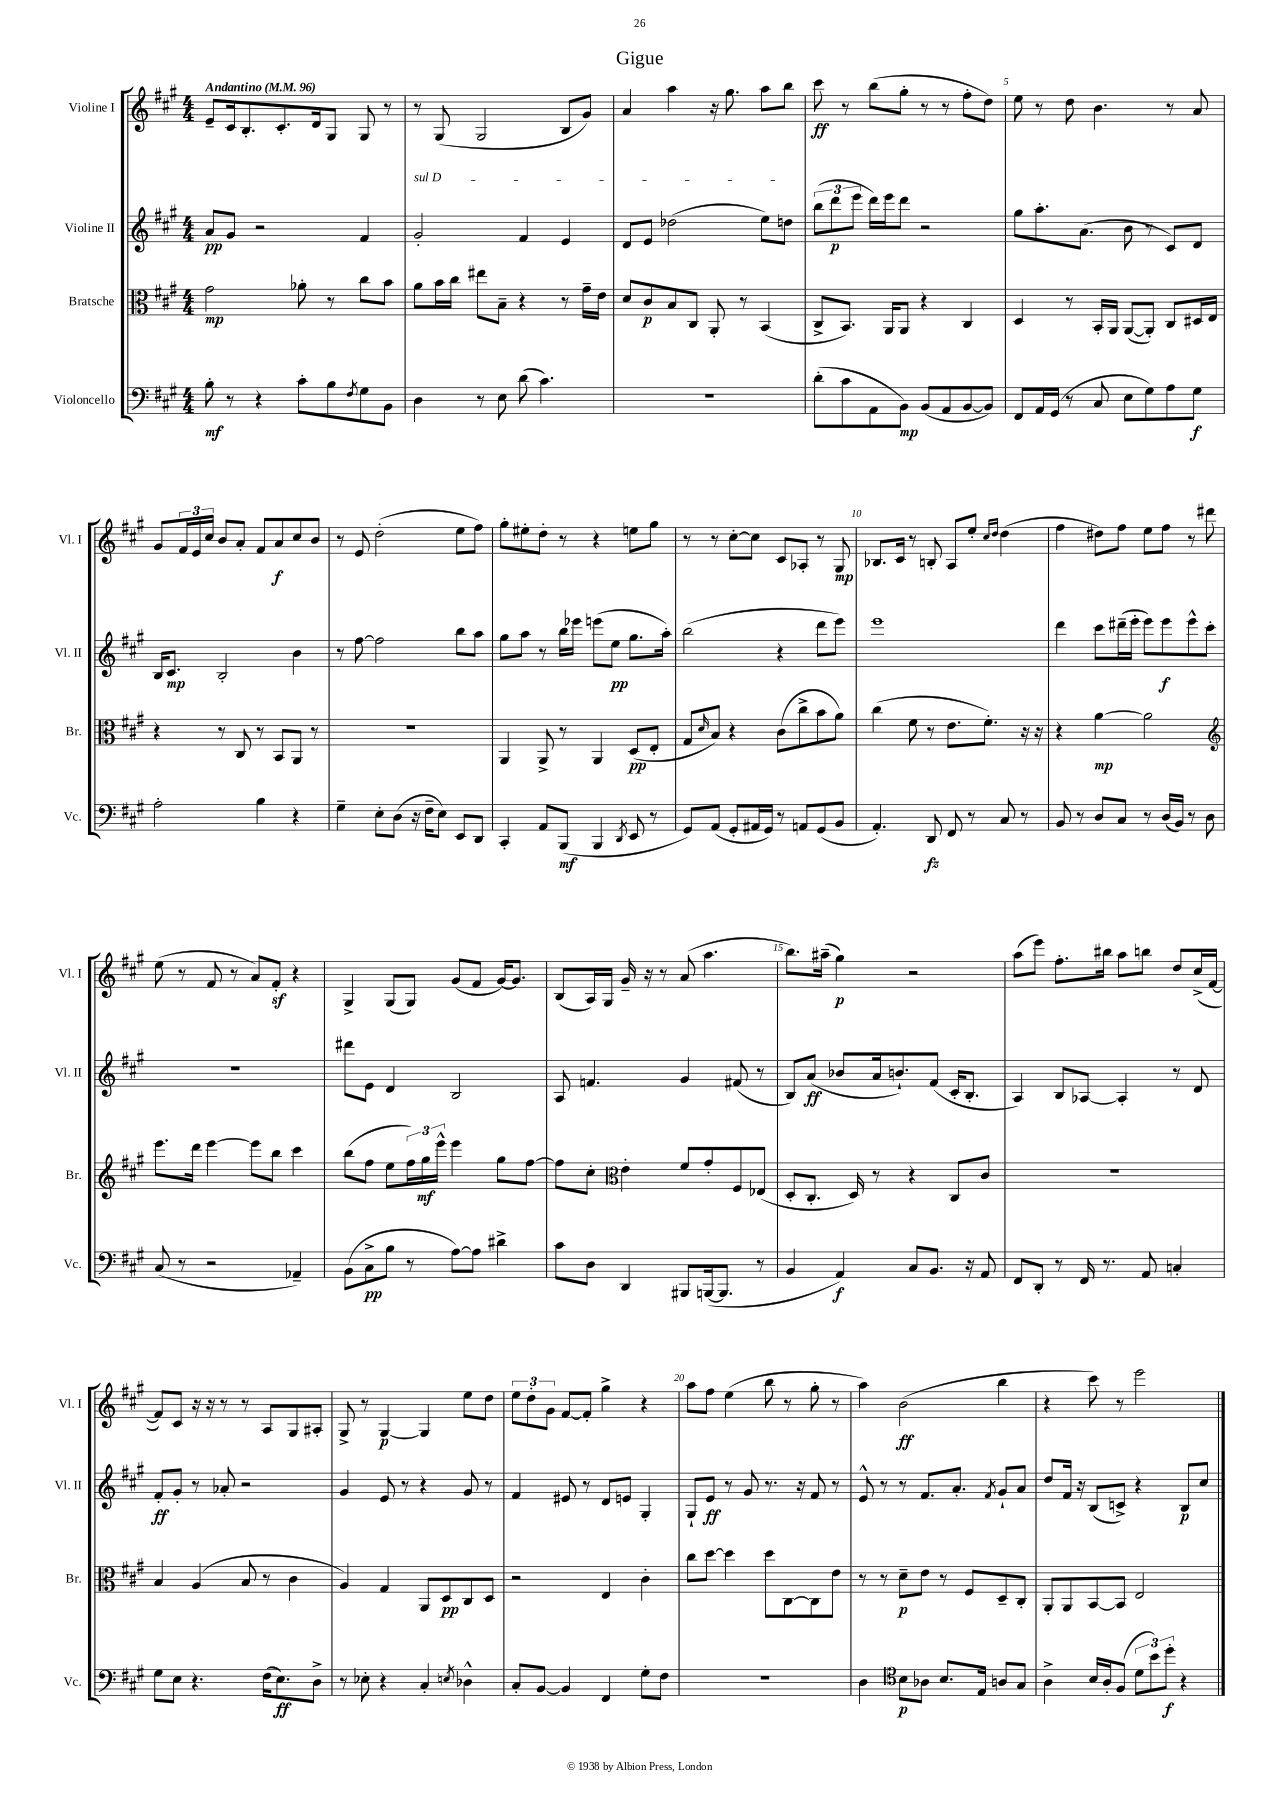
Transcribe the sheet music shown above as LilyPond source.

\header { title = "Gigue" }
<<
\new StaffGroup <<
\new Staff = "s0" \with { instrumentName = "Violine I" shortInstrumentName = "Vl. I" } {
    \clef treble \key a \major \numericTimeSignature \time 4/4 \tempo "Andantino" 4 = 96
    e'8-- cis'16 b8.-. cis'8.-. d'16 gis8 gis8 r8 |
    r8 gis8( gis2 b8 gis'8) |
    a'4 a''4 r16 gis''8. a''8 b''8 |
    cis'''8\ff r8 b''8( gis''8-. r8 r8 fis''8-. d''8) |
    e''8 r8 d''8 b'4. r8 a'8 |
    gis'8 \tuplet 3/2 { fis'16 e'16 cis''16 } b'8 a'8-. fis'8 a'8\f cis''8 b'8 |
    r8 e'8 d''2-.( e''8 fis''8) |
    gis''8-. eis''8-. d''8-. r8 r4 e''8 gis''8 |
    r8 r8 cis''8~-. cis''8 cis'8 aes8-. r8 gis8\mp |
    bes8. cis'16 r8 b8-. a8 e''8-. \grace { cis''16 d''16 } d''4( |
    fis''4 dis''8) fis''8 e''8 fis''8 r8 dis'''8 |
    e''8( r8 fis'8 r8 a'8) fis'8-.\sf r4 |
    gis4-> gis8( gis8) gis'8( fis'8 gis'16~) gis'8. |
    b8( a16) gis16 gis'16-- r16 r8 a'8( a''4. |
    b''8.) ais''16--( gis''4\p) r2 |
    a''8( e'''8) fis''8.-. bis''16 a''8 b''8 d''8 cis''16->( fis'16~ |
    fis'8) cis'8 r16 r16 r8 r8 a8 gis8 ais8-. |
    gis8-> r8 gis4~\p gis4 e''8 d''8 |
    \tuplet 3/2 { e''8 d''8-. gis'8 } fis'8~ fis'8-. gis''4-> r4 |
    a''8 fis''8 e''4( b''8 r8 gis''8-. r8 |
    a''4) b'2\ff( b''4 |
    r4 cis'''8) r8 e'''2 \bar "|." |
}
\new Staff = "s1" \with { instrumentName = "Violine II" shortInstrumentName = "Vl. II" } {
    \clef treble \key a \major \numericTimeSignature \time 4/4
    a'8\pp gis'8 r2 fis'4 |
    \once \override TextSpanner.bound-details.left.text = \markup { \italic "sul D" } gis'2-.\startTextSpan fis'4 e'4 |
    d'8 e'8 des''2( e''8) d''8\stopTextSpan |
    \tuplet 3/2 { b''8( d'''8\p e'''8 } d'''16) e'''16 d'''8 r2 |
    gis''8 a''8.-. a'8.( b'8 r8 cis'8) d'8 |
    b16 cis'8.\mp b2-. b'4 |
    r8 fis''8~ fis''2 b''8 a''8 |
    gis''8 a''8 r8 b''16 ees'''16 e'''8( e''8\pp gis''8. a''16-.) |
    b''2( r4 d'''8 e'''8) |
    e'''1 |
    d'''4 cis'''8 dis'''16--( e'''16-. e'''8) e'''8\f e'''8-^ cis'''8-. |
    R1 |
    dis'''8 e'8 d'4 b2 |
    a8 f'4. gis'4 fis'8( r8 |
    b8) a'8\ff( bes'8 a'16 b'8.-!) fis'8( cis'16-. b8.-. |
    a4) b8 aes8~ aes4-. r8 d'8 |
    fis'8-.\ff gis'8-. r8 aes'8-. r2 |
    gis'4 e'8 r8 r4 gis'8 r8 |
    fis'4 eis'8 r8 d'8 e'8 gis4-. |
    gis8-! e'8\ff r8 gis'8 r8. r16 fis'8 r8 |
    e'8-^ r8 r8 fis'8. a'8.-. \acciaccatura { fis'8 } gis'8-! a'8 |
    d''8 fis'16 r16 b8( c'8->) r4 b8\p cis''8 \bar "|." |
}
\new Staff = "s2" \with { instrumentName = "Bratsche" shortInstrumentName = "Br." } {
    \clef alto \key a \major \numericTimeSignature \time 4/4
    gis'2\mp aes'8-. r8 cis''8 b'8 |
    a'8 b'16 cis''16 eis''8 b8-- r4 r8 gis'16-- e'16 |
    d'8 cis'8\p b8 cis8 a,8-. r8 b,4( |
    cis8-> b,8.) a,16 a,8 r4 cis4 |
    d4 r8 b,16-. a,16 a,8~( a,8-.) cis8 dis16 e16 |
    r4 r8 cis8 r8 b,8 a,8 r8 |
    R1 |
    a,4 a,8-> r8 a,4 d8\pp( e8-. |
    gis8 \grace { d'16 } b8) r4 cis'8( cis''8-> b'8 a'8) |
    cis''4( fis'8 r8 e'8. fis'8.-.) r16 r16 |
    r4 a'4~\mp a'2 |
    \clef treble e'''8. d'''16 e'''4~ e'''8 b''8 cis'''4 |
    b''8( fis''8 e''8 \tuplet 3/2 { fis''16) gis''16\mf e'''16-^ } e'''4 gis''8 fis''8~ |
    fis''8 cis''8-. \clef alto e'4-. fis'8 gis'8-. fis8 ees8( |
    d8-. cis8.-. d16) r8 r4 cis8 cis'8 |
    r1 |
    b4 a4( b8 r8 cis'4 |
    a4) gis4 a,8 d8\pp cis8 d8 |
    r2 e4 cis'4-. |
    cis''8 d''8~ d''4 d''8 cis8~ cis8 e'8 |
    r8 r8 d'8--\p e'8 r8 fis8 d8-- cis8-. |
    a,8-. a,8 b,8~ b,8 e2 \bar "|." |
}
\new Staff = "s3" \with { instrumentName = "Violoncello" shortInstrumentName = "Vc." } {
    \clef bass \key a \major \numericTimeSignature \time 4/4
    b8-.\mf r8 r4 cis'8-. b8 \acciaccatura { fis8 } gis8 b,8 |
    d4 r8 e8 d'8( cis'4.) |
    R1 |
    d'8-.( cis'8 a,8 b,8\mp) b,8( a,8 b,8~ b,8) |
    fis,8 a,16 gis,16( r8 cis8 e8 gis8) a8 gis8\f |
    a2-. b4 r4 |
    gis4-- e8-. d8( r16 fis16-- e8) e,8 d,8 |
    cis,4-. a,8 b,,8\mf( b,,4 \acciaccatura { d,8 } e,8 r8 |
    gis,8) a,8( gis,8-. ais,16 gis,16) r8 a,8 gis,8( b,8 |
    a,4.-.) d,8\fz fis,8 r8 cis8 r8 |
    b,8 r8 d8 cis8 r8 d16( b,16) r8 d8 |
    cis8( r8 r2 aes,4--) |
    b,8( cis8->\pp b8 r8 a8~) a8 dis'4-> |
    cis'8 d8 d,4 bis,,8 b,,16~( b,,8. r8 |
    b,4 a,4\f) cis8 b,8. r16 a,8 |
    fis,8 d,8-. r8 fis,16 r8. a,8 c4-. |
    gis8 e8 r4. fis16( e8.\ff) d8-> |
    r8 ees8-. r4 cis4-. \acciaccatura { e8 } des4-^ |
    cis8-. b,8~ b,4 fis,4 gis8-. fis8 |
    R1 |
    d4 \clef tenor b8\p aes8 b8. e16 a8 gis8 |
    a4-> b16 a16-. fis8( \tuplet 3/2 { d'8 b'8) d''8-.\f } r4 \bar "|." |
}
>>
>>
\layout { \context { \Score \override BarNumber.break-visibility = ##(#f #t #t) barNumberVisibility = #(every-nth-bar-number-visible 5) } }
